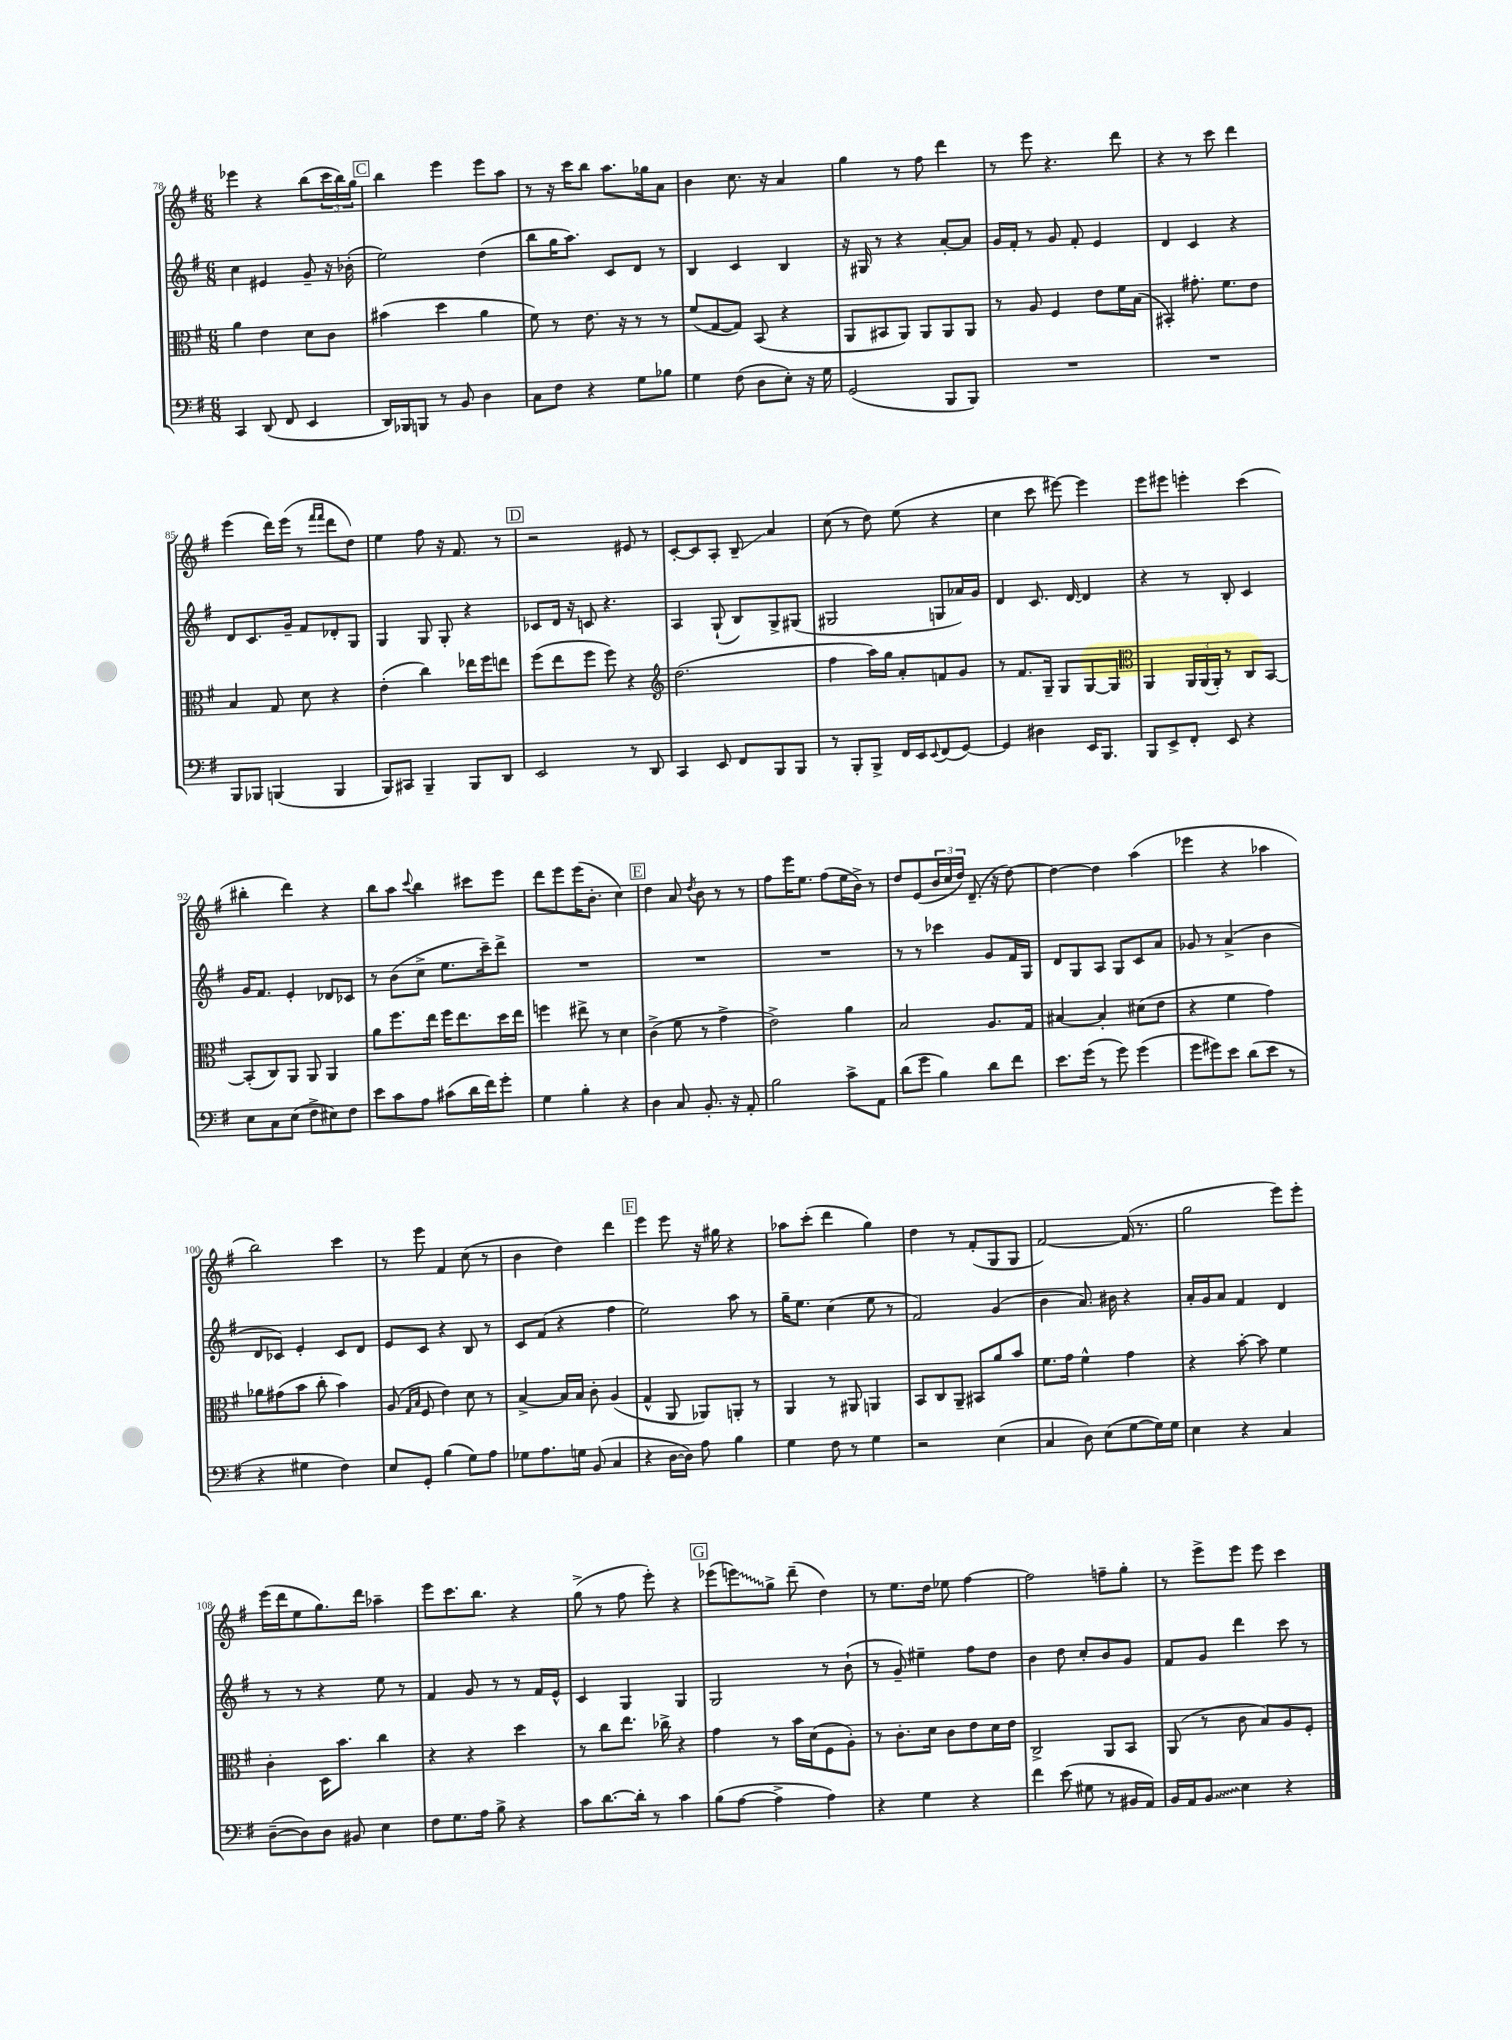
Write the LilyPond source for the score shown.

<<
\new StaffGroup <<
\new Staff = "s0" {
    \clef treble \key g \major \numericTimeSignature \time 6/8
    ees'''4 r4 b''8( \tuplet 3/2 { c'''16 b''16) g''16 } |
    \mark \markup { \box "C" } b''4 e'''4 e'''8 a''8 |
    r8 r16 c'''16 b''8 a''8. ges''16 a'8 |
    b'4 c''8. r16 a'4 |
    g''4 r8 fis''8 d'''4 |
    r8 e'''8 r4. d'''8 |
    r4 r8 c'''8 d'''4 |
    e'''4( d'''16) e'''16( r8 \grace { fis'''16 fis'''16 } d'''8 d''8) |
    e''4 fis''8 r16 fis'8. r8 |
    \mark \markup { \box "D" } r2 eis'8 r8 |
    c'8~-. c'8 a8-. b8--\glissando a'4 |
    c''8( r8 d''8) e''8( r4 |
    c''4 c'''8 eis'''8~) eis'''4 |
    e'''8 eis'''8 e'''4-. c'''4( |
    bis''4-. d'''4) r4 |
    b''8 a''8 \appoggiatura { c'''8 } b''4 cis'''8 e'''8 |
    d'''8 e'''8 e'''16( b'8.-. c''4) |
    \mark \markup { \box "E" } d''4 a'8 \acciaccatura { d''8 } b'8 r8 r8 |
    fis''8 e'''16 e''8. fis''8( e''16 b'16->) r8 |
    d''8 e'8( \tuplet 3/2 { b'16 c''16 d''16) } d'8.--( r16 d''8~) |
    d''4~ d''4 a''4( |
    ees'''4 r4 aes''4 |
    b''2) c'''4 |
    r8 e'''8 fis'4 c''8( r8 |
    b'4 d''4) d'''4 |
    \mark \markup { \box "F" } e'''4 e'''8 r16 gis''16 r4 |
    aes''8 c'''8-.( d'''4 g''4) |
    d''4 r8 fis'8-.( g8 g8 |
    fis'2~) fis'16( r8. |
    g''2 e'''8) e'''8-. |
    e'''16( d'''16 e''8 g''8.) d'''16 aes''4-- |
    e'''8 c'''8. b''8. r4 |
    g''8->( r8 fis''8 e'''8-.) r4 |
    \mark \markup { \box "G" } ees'''8( \once \override Glissando.style = #'zigzag e'''8\glissando) g''8-> d'''8--( d''4) |
    r8 e''8. d''16 ees''8 fis''4~ |
    fis''2 f''8-- g''8-. |
    r8 e'''8-> e'''8 e'''8 c'''4 \bar "|." |
}
\new Staff = "s1" {
    \clef treble \key g \major \numericTimeSignature \time 6/8
    c''4 eis'4 g'8-- r16 bes'16-.( |
    \mark \markup { \box "C" } e''2) d''4( |
    b''8 g''16 a''8.) c'8 d'8 r8 |
    b4 c'4 b4 |
    r16 gis16 r8 r4 a'8~-. a'8 |
    g'16 fis'16-. r8 g'8 fis'8-. e'4 |
    d'4 c'4 r4 |
    d'8 c'8. g'16-- fis'8 des'8-. g8 |
    g4 g8 g8-. r4 |
    \mark \markup { \box "D" } ces'8 d'16 r16 c'8 r4. |
    a4 g8-!( b8) g8-> gis8( |
    gis2 g8 aes'16) g'16 |
    d'4 c'8. d'16~ d'4 |
    r4 r8 b8-. c'4 |
    g'16 fis'8. e'4-. des'8 ces'8 |
    r8 b'8( c''8-> e''8. c'''16--) d'''8-> |
    R2. |
    \mark \markup { \box "E" } R2. |
    R2. |
    r8 r8 ces'''4 g'8 fis'16 g16 |
    d'8 g8 a8 g8 c'8 a'8 |
    ges'8 r8 a'4->( b'4 |
    d'8 ces'8) e'4-. ces'8 d'8 |
    e'8 c'8 r4 b8 r8 |
    c'8 fis'8( r4 fis''4 |
    \mark \markup { \box "F" } e''2) a''8 r8 |
    g''16-- e''8. c''4( e''8 r8 |
    fis'2) g'4( |
    b'4 a'8.) bis'16 r4 |
    a'16-. g'16 a'8 fis'4 d'4 |
    r8 r8 r4 e''8 r8 |
    fis'4 g'8 r8 r8 fis'16 e'16-^ |
    c'4 g4 g4 |
    \mark \markup { \box "G" } g2 r8 b'8-!( |
    r8 g'8--) eis''4-- fis''8 d''8 |
    b'4 d''8 c''8-. b'8 g'8 |
    fis'8 g'8 d'''4 c'''8 r8 \bar "|." |
}
\new Staff = "s2" {
    \clef alto \key g \major \numericTimeSignature \time 6/8
    a'4 e'4 d'8 c'8 |
    \mark \markup { \box "C" } bis'4( d''4 a'4 |
    fis'8) r8 e'8. r16 r8 r8 |
    fis'8( g8~ g8) b,8( r4 |
    a,8 bis,8 a,8) a,8 a,8 a,8 |
    r8 a8 fis4 e'8 fis'16 b16( |
    bis,4-.) gis'8.-. fis'8. e'8 |
    b4 g8 d'8 r4 |
    e'4-.( c''4) ees''16 fis''16 e''8 |
    \mark \markup { \box "D" } fis''8( e''8 fis''8 fis''8) r4 |
    \clef treble d''2.( |
    fis''4 a''16) g''16 a'8-. f'8 g'8 |
    r8 fis'8. g16-- g8 g8~ g8 |
    \clef alto a,4 \tuplet 3/2 { a,16 a,16( a,16-.) } r8 c8 b,8~ |
    b,8-.( c8) a,8 a,8 a,4 |
    a'8 fis''8. e''16 fis''16 e''8. d''16 e''16 |
    f''4 eis''8-> r8 d'4 |
    \mark \markup { \box "E" } c'4->( fis'8 r8 g'4-> |
    e'2->) a'4 |
    b2 a8. g16 |
    bis4~ bis4-. dis'8( e'8 |
    r4 fis'4 g'4) |
    aes'8 gis'8( b'8 c''8-. b'4) |
    a8( \grace { g16 b16 } fis8 e'4) d'8 r8 |
    b4~-> b16 b16 c'8-. a4( |
    \mark \markup { \box "F" } g4-^ a,8 aes,8) a,8-. r8 |
    a,4 r8 ais,8 a,4 |
    b,8 c8 a,8-- bis,8 a'8 b'8 |
    fis'8. g'16 fis'4-^ g'4 |
    r4 b'8~-. b'8 fis'4 |
    c'4-. d16 b'8. c''4 |
    r4 r4 d''4 |
    r8 c''8 e''8. ces''16-> r4 |
    \mark \markup { \box "G" } g'4 r8 b'16 d'16( fis8 a8-.) |
    r8 c'8.-. d'16 c'8 e'8 d'16 e'16 |
    c2-> a,8 b,8 |
    a,8( r8 c'8 b8) a8 fis8-. \bar "|." |
}
\new Staff = "s3" {
    \clef bass \key g \major \numericTimeSignature \time 6/8
    c,4 d,8( fis,8 e,4 |
    \mark \markup { \box "C" } d,16) bes,,16 b,,8 r8 b,8 d4 |
    c8 fis8 r4 g8 bes8 |
    g4 fis8( d8 e8-.) r16 g16 |
    g,2( b,,8 b,,8) |
    R2. |
    R2. |
    b,,8 bes,,8 b,,4( b,,4 |
    b,,8) cis,8 b,,4-- b,,8 d,8 |
    \mark \markup { \box "D" } e,2 r8 d,8 |
    c,4 e,8 fis,8 b,,8 b,,8 |
    r8 b,,8-. b,,8-> fis,16 e,16 \appoggiatura { e,8 } fis,8( g,8~) |
    g,4 dis4 e,16 b,,8. |
    b,,8 e,8-> fis,8-. e,8 r4 |
    e8 c8 e8( fis8-> eis8) fis8 |
    e'8 c'8 a8 cis'8( d'16 fis'16) g'8-. |
    g4 b4-. r4 |
    \mark \markup { \box "E" } d4 c8 b,8.-. r16 a,8-. |
    b2 c'8-> a,8 |
    d'8( g'8 b4) d'8 fis'8 |
    e'8. g'16( r8 g'8) g'4( |
    g'8 gis'8) e'8 d'8( e'8 r8 |
    r4 gis4 fis4) |
    e8 g,8-. b4( g8) a8 |
    ges8 a8. g16 b,8( c4 |
    \mark \markup { \box "F" } r4 d16~ d16) a8 b4 |
    g4 fis8 r8 g4 |
    r2 e4( |
    c4 d8) e8( g8~ g16) g16 |
    e4 r4 c4 |
    d8~--( d8) d8 bis,8 e4 |
    fis8 g8. a16 b8-> r4 |
    c'8 d'8.~ d'16-. r8 c'4 |
    \mark \markup { \box "G" } b8( a8~ a4-> a4) |
    r4 g4 r4 |
    fis'4 e'8( gis8 r8 bis,16 a,16) |
    b,16 a,16 \once \override Glissando.style = #'zigzag b,8\glissando e4 r4 \bar "|." |
}
>>
>>
\layout { \context { \Score currentBarNumber = #78 } }
